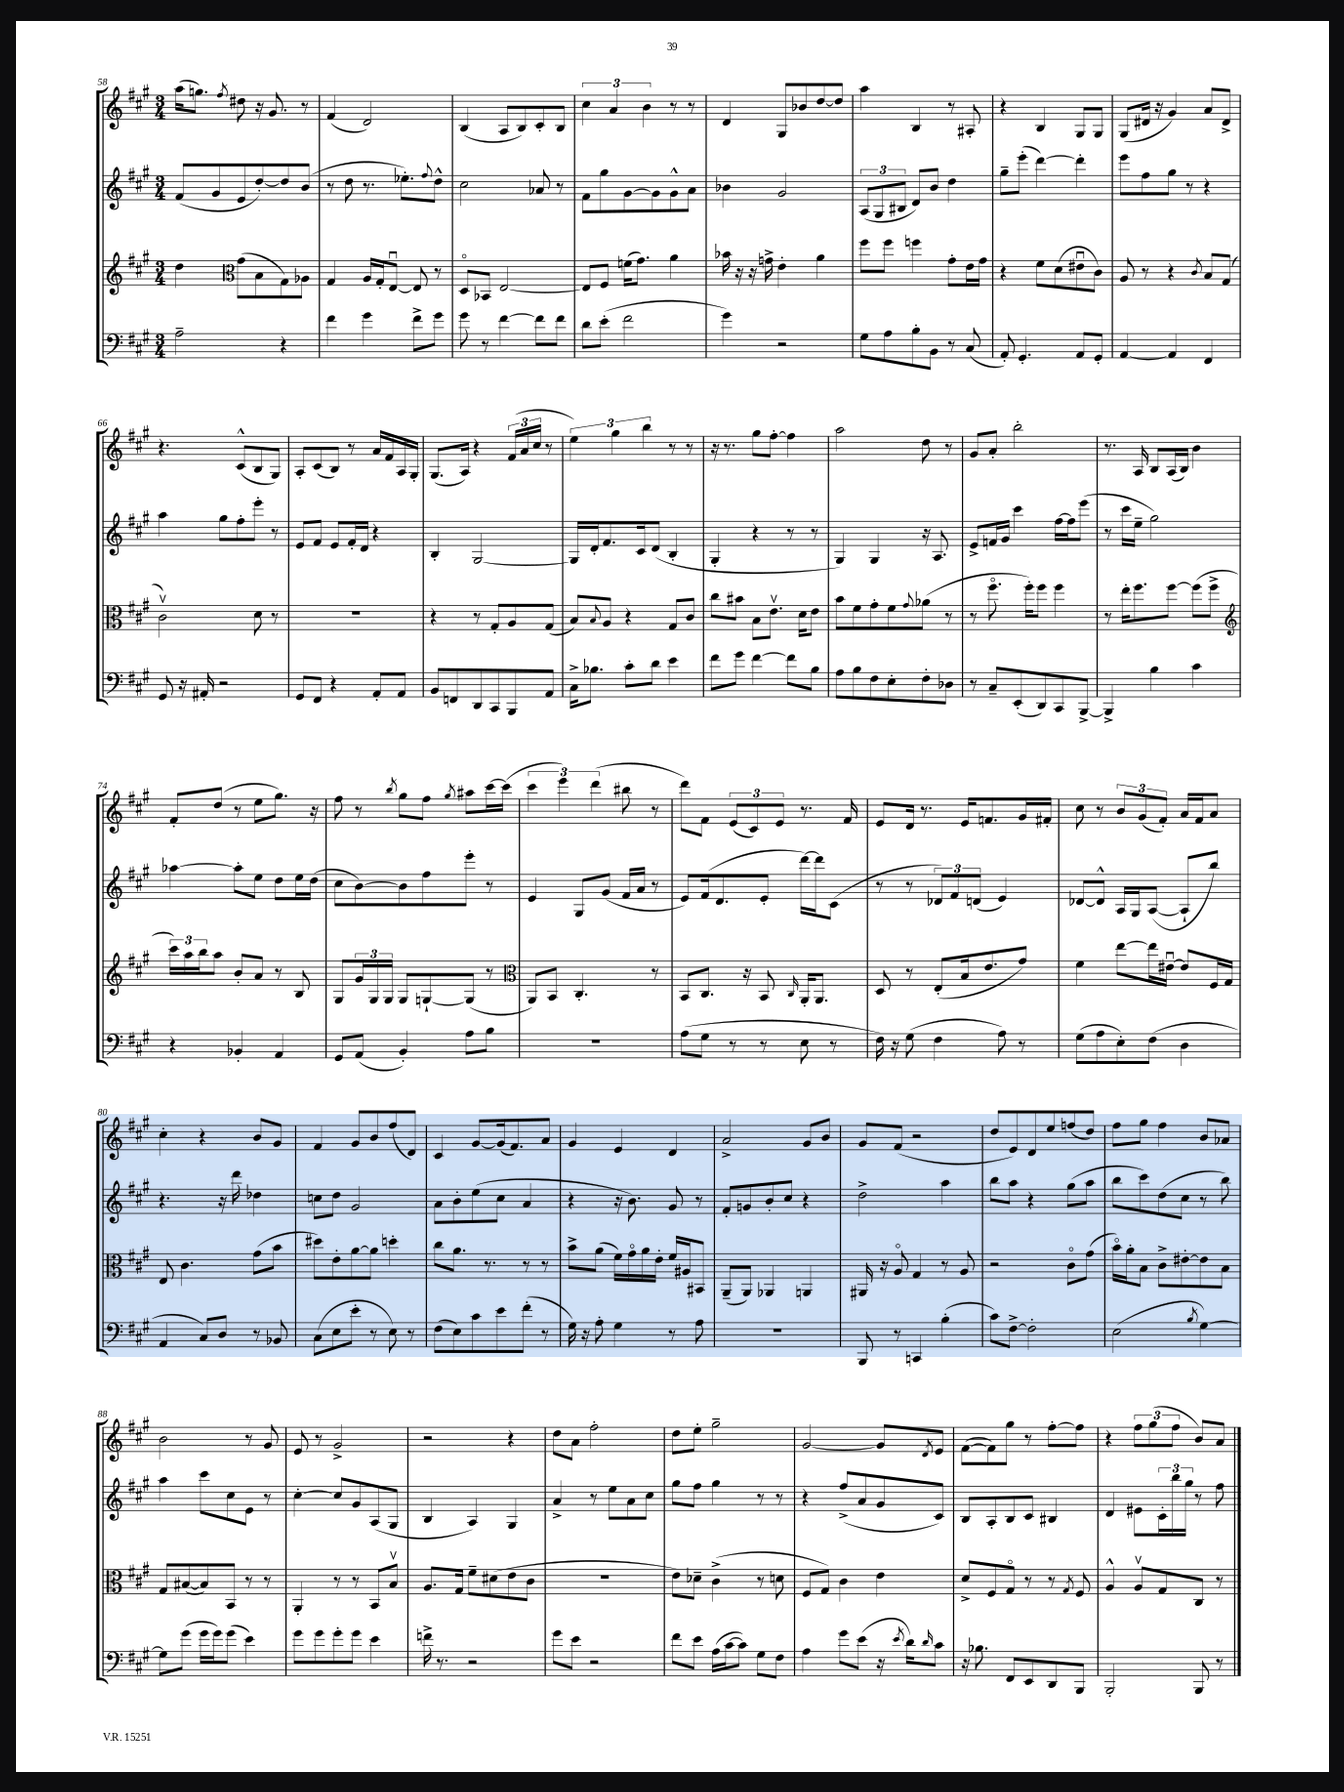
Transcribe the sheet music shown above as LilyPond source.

<<
\new StaffGroup <<
\new Staff = "s0" {
    \clef treble \key a \major \numericTimeSignature \time 3/4
    a''16( g''8.) \acciaccatura { fis''8 } dis''8 r16 gis'8. r8 |
    fis'4( d'2) |
    b4( a8 b8) cis'8-. b8 |
    \tuplet 3/2 { cis''4 a'4 b'4 } r8 r8 |
    d'4 gis8 bes'8 d''8~ d''8 |
    a''4 b4 r8 ais8-. |
    r4 b4 gis8 gis8 |
    gis8( dis'16 r16 gis'4) a'8 dis'8-> |
    r4. cis'8-^( b8 gis8) |
    a8-. cis'8( b8) r8 a'16 fis'16 a16 gis16-. |
    gis8.( a16) r4 \tuplet 3/2 { fis'16( a'16 cis''16 } r8 |
    \tuplet 3/2 { e''4) gis''4 b''4 } r8 r8 |
    r16 r8. gis''8 fis''8~-. fis''4 |
    a''2 d''8 r8 |
    gis'8 a'8-. b''2-. |
    r8. a16 b8 a16( b16) b'4 |
    fis'8-. d''8( r8 e''8 gis''8.) r16 |
    fis''8 r8 \acciaccatura { b''8 } gis''8 fis''8 \acciaccatura { gis''8 } ais''8 cis'''16~ cis'''16( |
    \tuplet 3/2 { cis'''4 e'''4) d'''4( } bis''8 r8 |
    d'''8) fis'8 \tuplet 3/2 { e'8( cis'8) e'8 } r8. fis'16 |
    e'8 d'16 r8. e'16 f'8. gis'16 fis'16-. |
    cis''8 r8 \tuplet 3/2 { b'8 gis'8( fis'8-.) } a'16 fis'16 a'8 |
    cis''4-. r4 b'8 gis'8 |
    fis'4 gis'8 b'8 fis''8( d'8) |
    cis'4 gis'8~ gis'16( fis'8.) a'8 |
    gis'4 e'4 d'4 |
    a'2-> gis'8 b'8 |
    gis'8 fis'8( r2 |
    d''8 e'8) d'8 e''8 f''8( d''8) |
    fis''8 gis''8 fis''4 b'8 aes'8 |
    b'2 r8 gis'8 |
    e'8 r8 gis'2-> |
    r2 r4 |
    d''8 a'8 fis''2-. |
    d''8 e''8-. gis''2-- |
    gis'2~ gis'8 \acciaccatura { d'8 } e'8 |
    fis'8~( fis'8) gis''8 r8 fis''8~-. fis''8 |
    r4 \tuplet 3/2 { fis''8 gis''8( fis''8 } b'8) a'8 \bar "|." |
}
\new Staff = "s1" {
    \clef treble \key a \major \numericTimeSignature \time 3/4
    fis'8( gis'8 e'8 d''8~-.) d''8 b'8( |
    r8 d''8 r8. ees''8.-.) \appoggiatura { fis''8 } d''8-^ |
    cis''2 aes'8 r8 |
    fis'8 gis''8 gis'8~ gis'8 gis'8-^ a'8 |
    bes'4 gis'2 |
    \tuplet 3/2 { a8( gis8 bis8 } d'8) b'8 d''4 |
    gis''8-- e'''8-.( d'''4~) d'''4-. |
    e'''8 fis''8 gis''8 r8 r4 |
    a''4 gis''8 fis''8-. e'''8-. r8 |
    e'8 fis'8 e'8 fis'16-. d'16 r4 |
    b4-. gis2~ |
    gis16 d'16-. fis'8. cis'16 d'8( b4-. |
    gis4-. r4 r8 r8 |
    gis4) gis4 r16 a8. |
    e'8-> f'16 gis'16 cis'''4 fis''16~ fis''16 e'''8( |
    r8 cis'''16 e''16-- gis''2) |
    aes''4~ aes''8-. e''8 d''8 e''16 d''16( |
    cis''8 b'8~) b'8 fis''8 e'''8-. r8 |
    e'4 gis8 gis'8( fis'16 a'16 r8 |
    e'8) fis'16( d'8. e'8-. d'''16~) d'''16 cis'8( |
    r8 r8 \tuplet 3/2 { des'8) fis'8 d'8( } e'4) |
    des'8~ des'8-^ a16 gis16 a8~( a8-! b''8) |
    r4. r16 d'''16 des''4 |
    c''8 d''8 gis'2 |
    a'8 b'8-. e''8( cis''8 a'4 |
    r4 r16 b'8.) gis'8 r8 |
    fis'8-. g'8 b'8-. cis''8 r4 |
    d''2-> a''4 |
    b''8 a''8 r4 gis''8( a''8 |
    b''8 cis'''8) d''8( cis''8 r8 b''8) |
    a''4 cis'''8 cis''8 e'8 r8 |
    cis''4~-. cis''8 gis'8 a8( gis8 |
    b4 a4) gis4 |
    a'4-> r8 e''8 a'8 cis''8 |
    gis''8 fis''8 gis''4 r8 r8 |
    r4 fis''8->( a'8 gis'8 cis'8) |
    b8 a8-. b8 cis'8 bis4 |
    d'4 eis'8 \tuplet 3/2 { cis'16-. b''16 gis''16 } r8 fis''8 \bar "|." |
}
\new Staff = "s2" {
    \clef treble \key a \major \numericTimeSignature \time 3/4
    d''4 \clef alto gis'8( b8 gis8) aes8 |
    gis4 a16 gis16-. e8~\downbow e8 r8 |
    d8\flageolet bes,8 e2~ |
    e8 fis8 f'16( gis'8.) a'4 |
    bes'16 r16 r16 g'16-> e'4-. a'4 |
    fis''8 fis''8 f''4 gis'8-. e'16 gis'16 |
    r4 fis'8 d'8( eis'8\downbow cis'8) |
    a8 r8 r4 \acciaccatura { cis'8 } b8 gis8( |
    cis'2\upbow) d'8 r8 |
    R2. |
    r4 r8 gis8-. a8 gis8( |
    b8) \appoggiatura { b8 } a8 r4 gis8 cis'8 |
    cis''8 bis'8 b8 e'8.\upbow d'16 e'8 |
    b'8 fis'8 gis'8-. fis'8 \appoggiatura { gis'8 } aes'8( r8 |
    r8 fis''8.\flageolet fis''16-.) fis''8 fis''4 |
    r8 e''16-. fis''8. fis''8~ fis''8( fis''8-> |
    \clef treble \tuplet 3/2 { cis'''16) a''16 b''16 } a''8 b'8-. a'8 r8 b8 |
    gis8 \tuplet 3/2 { gis'16 gis16 gis16 } gis8 g8~-! g8( r8 |
    \clef alto a,8) b,8 cis4.-. r8 |
    b,8 cis8. r16 b,8 \grace { cis16 } a,16-. a,8. |
    d8 r8 e8-.( b16 e'8. gis'8) |
    fis'4 e''8~ e''16 eis'16~\downbow eis'8 fis16 gis16 |
    e8 cis'4. gis'8( b'8 |
    dis''8) e'8-. a'8~ a'8 d''4-. |
    cis''8 a'8. r8. r8 r8 |
    b'8-> a'8( fis'16) gis'16\flageolet a'16 e'16-. fis'16 ais16 bis,8 |
    a,8--( a,8) aes,4 a,4 |
    ais,16 r16 a8\flageolet gis4 r8 a8 |
    r2 cis'8\flageolet gis'8( |
    b'16\flageolet) a'16-. b8 cis'8-> eis'8~-. eis'8 b8 |
    gis8 bis8~( bis8) b,8 r8 r8 |
    a,4-. r8 r8 b,8 b8\upbow |
    a8. gis16 fis'8-- dis'8( e'8 cis'8 |
    R2. |
    e'8) des'8-- cis'4->( r8 d'8 |
    fis8 gis8) cis'4 e'4 |
    d'8-> fis8 gis8\flageolet r8 r8 \acciaccatura { gis8 } fis8 |
    a4-^ a8\upbow gis8 cis8 r8 \bar "|." |
}
\new Staff = "s3" {
    \clef bass \key a \major \numericTimeSignature \time 3/4
    a2-- r4 |
    fis'4 gis'4 fis'8-> gis'8 |
    gis'8 r8 fis'4~ fis'8 fis'8 |
    d'8 e'8-.( fis'2 |
    gis'4) r2 |
    gis8 a8 b8-. b,8 r8 cis8( |
    a,8-.) gis,4.-. a,8 gis,8-. |
    a,4~ a,4 fis,4 |
    gis,8 r16 ais,16-. r2 |
    gis,8 fis,8 r4 a,8-. a,8 |
    b,8 f,8 d,8 cis,8 b,,8 a,8 |
    cis16-> bes8. cis'8-. d'8 e'4 |
    fis'8 gis'8 fis'4~ fis'8 b8 |
    a8 b8 fis8 e8-. fis8-. des8 |
    r8 cis8-- e,8-.( d,8) cis,8 b,,8~-> |
    b,,4-> b4 cis'4 |
    r4 bes,4-. a,4 |
    gis,8 a,8( b,4-.) a8 b8 |
    R2. |
    a8( gis8 r8 r8 e8 r8 |
    fis16) r16 gis8( fis4 a8) r8 |
    gis8( a8 e8-.) fis8( d4 |
    a,4 cis8) d8 r8 bes,8 |
    cis8( e8 e'8-. r8 e8) r8 |
    fis8( e8) cis'8 e'8 fis'8-.( r8 |
    gis16) r16 a8-. gis4 r8 a8 |
    R2. |
    b,,8 r8 c,4 b4-.( |
    cis'8) fis8~-> fis2-. |
    e2( \acciaccatura { b8 } gis4~) |
    gis8 gis'8( gis'16 gis'16) gis'8( e'4) |
    gis'8 gis'8 gis'8-. gis'8 e'4 |
    f'16-> r8. r2 |
    gis'8 e'8 r2 |
    fis'8 e'8 a16( cis'16~ cis'8) gis8 fis8 |
    a4 gis'8 e'8( r16 \acciaccatura { e'8 } d'16) \grace { d'16 } cis'8 |
    r16 bes8. fis,8 e,8 d,8 b,,8 |
    b,,2-. b,,8 r8 \bar "|." |
}
>>
>>
\layout { \context { \Score currentBarNumber = #58 } }
